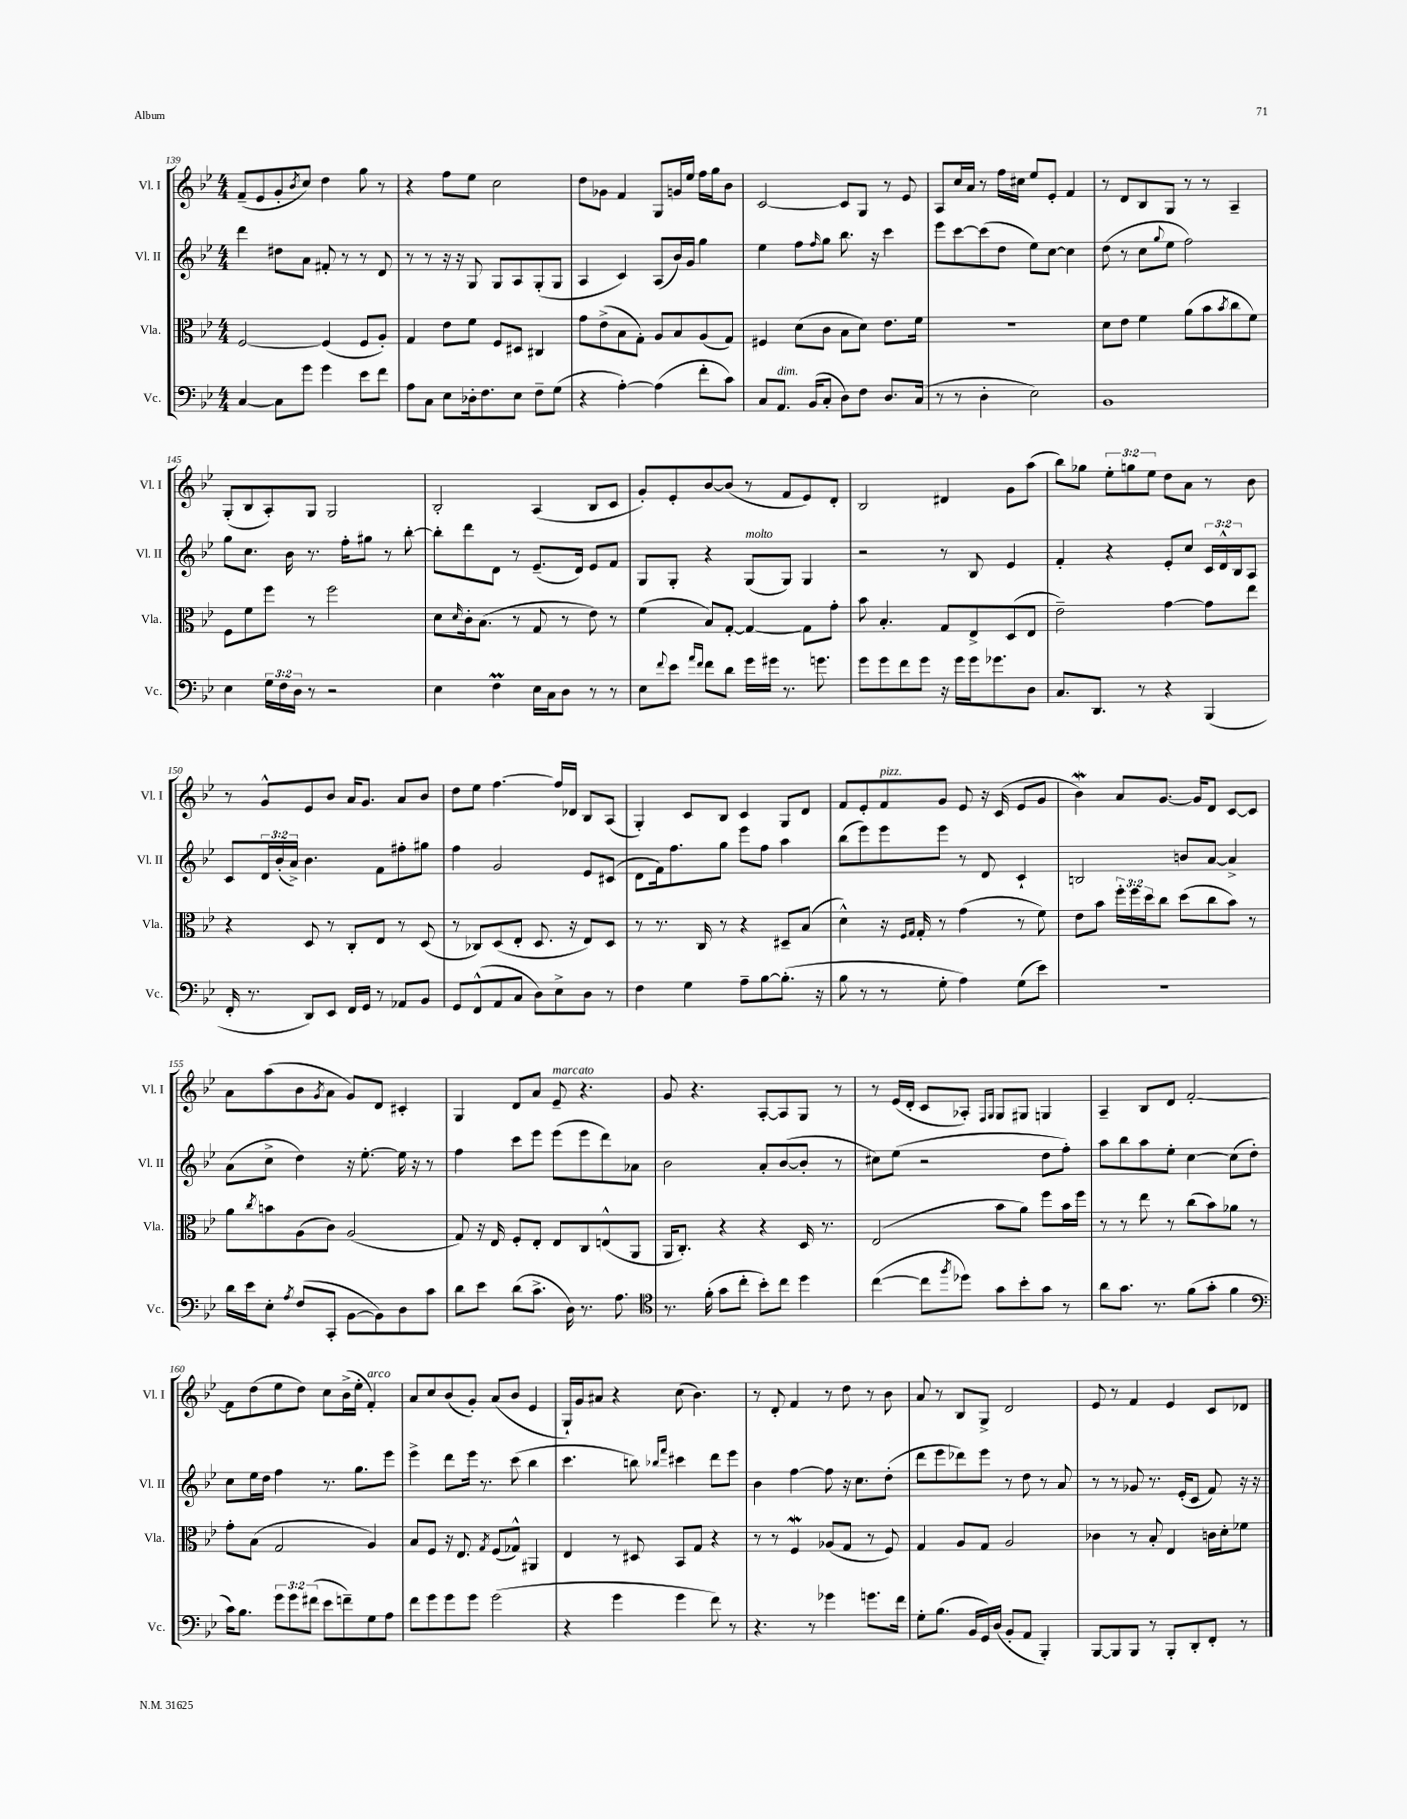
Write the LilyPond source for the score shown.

<<
\new StaffGroup <<
\new Staff = "s0" \with { instrumentName = "Vl. I" shortInstrumentName = "Vl. I" } {
    \clef treble \key bes \major \numericTimeSignature \time 4/4 \override Staff.TupletNumber.text = #tuplet-number::calc-fraction-text
    f'8--( ees'8 g'8-. \acciaccatura { bes'8 } c''8) d''4 g''8 r8 |
    r4 f''8 ees''8 c''2 |
    d''8 ges'8 f'4 g8 g'16 ees''16 f''16 g''16 bes'8 |
    c'2~ c'8 g8 r8 ees'8 |
    a8 c''16 a'16 r8 f''16 cis''16 ees''8 ees'8-. f'4 |
    r8 d'8 bes8 g8 r8 r8 a4-- |
    g8-.( bes8 a8-.) g8 g2 |
    bes2-. a4( bes8 c'8 |
    g'8-.) ees'8-. bes'8~ bes'8( r8 f'8 ees'8) d'8-. |
    bes2 dis'4 g'8 a''8( |
    bes''8) ges''8 \tuplet 3/2 { ees''8-. g''8 ees''8 } d''8 a'8 r8 bes'8 |
    r8 g'8-^ ees'8 bes'8 a'16 g'8. a'8 bes'8 |
    d''8 ees''8 f''4.~ f''16 des'16 bes8 a8( |
    g4-.) c'8 bes8 c'4 g8 d'8 |
    f'8 ees'8-. f'8^\markup { \italic "pizz." } g'8 ees'8 r16 c'16( ees'8 g'8 |
    bes'4\mordent) a'8 g'8.~ g'16 d'8 c'8~ c'8 |
    a'8 a''8( bes'8 \acciaccatura { g'8 } a'8 g'8) d'8 cis'4-. |
    g4 d'8 a'8 ees'8--^\markup { \italic "marcato" } r4. |
    g'8 r4. a8~-. a8 g8 r8 |
    r8 ees'16( d'16-. c'8 aes8-.) \grace { f16 g16 } g8 gis8 g4 |
    a4-- bes8 d'8 f'2~-. |
    f'8 d''8( ees''8 d''8) c''8 bes'16->( ees''16-. f'4-.^\markup { \italic "arco" }) |
    a'8 c''8 bes'8( g'8-.) a'8( bes'8 ees'4 |
    g16-!) g'16 ais'8 r4 c''8( bes'4.) |
    r8 d'8-. f'4 r8 d''8 r8 bes'8 |
    a'8 r8 bes8 g8-> d'2 |
    ees'8 r8 f'4 ees'4 c'8 des'8 \bar "|." |
}
\new Staff = "s1" \with { instrumentName = "Vl. II" shortInstrumentName = "Vl. II" } {
    \clef treble \key bes \major \numericTimeSignature \time 4/4 \override Staff.TupletNumber.text = #tuplet-number::calc-fraction-text
    d'''4 dis''8 a'8 fis'8-. r8 r8 d'8 |
    r8 r8 r16 r16 g8 g8 a8 g8-.( g8 |
    a4 c'4) a8( bes'16) g'16 g''4 |
    ees''4 f''8 \grace { f''16 } g''8 bes''8. r16 c'''4 |
    ees'''8 c'''8~ c'''8( d''8 ees''8) c''8~ c''4 |
    d''8( r8 c''8 \appoggiatura { g''8 } ees''8 f''2) |
    g''8 c''8. bes'16 r8. f''16-. gis''8 r8 bes''8~-. |
    bes''8-. d'''8 d'8 r8 ees'8.--( d'16) ees'8 f'8 |
    g8 g8-. r4 g8^\markup { \italic "molto" }( g8) g4 |
    r2 r8 bes8 ees'4 |
    f'4-. r4 ees'8-. c''8 \tuplet 3/2 { c'16 d'16-^ bes16 } a8 |
    c'8 \tuplet 3/2 { d'16 bes'16-.( a'16->) } bes'4. f'8 fis''8-. gis''8 |
    f''4 g'2 ees'8 cis'8( |
    d'8 f'16) f''8. g''8 ees'''8 f''8 a''4 |
    bes''8( ees'''8) ees'''8 ees'''8 r8 d'8 c'4-! |
    b2 b'8 a'8~ a'4-> |
    a'8( c''8-> d''4) r16 ees''8.~-. ees''16 r16 r8 |
    f''4 c'''8 ees'''8 ees'''8( ees'''8 d'''8) aes'8 |
    bes'2 a'8-. bes'8~( bes'8-. r8 |
    cis''8) ees''8( r2 d''8 f''8-.) |
    a''8 bes''8 a''8 ees''8-. c''4~ c''8( d''8-.) |
    c''8 ees''16 d''16 f''4 r8. g''8. ees'''8 |
    ees'''4-> d'''8 ees'''16 r8. c'''8( bes''4 |
    c'''4. b''8) \grace { bes''16 f'''16 } cis'''4 d'''8 ees'''8 |
    bes'4 f''4~ f''8 r16 c''8. d''8-.( |
    d'''8 ees'''8 des'''8) ees'''8 r8 d''8 r8 a'8 |
    r8 r8 ges'8 r8. ees'16-.( c'8 f'8) r16 r16 \bar "|." |
}
\new Staff = "s2" \with { instrumentName = "Vla." shortInstrumentName = "Vla." } {
    \clef alto \key bes \major \numericTimeSignature \time 4/4 \override Staff.TupletNumber.text = #tuplet-number::calc-fraction-text
    f2~ f4( f8 a8-.) |
    g4 ees'8 f'8 f8 dis8 cis4 |
    g'8 ees'8->( bes8 g8-.) a8 bes8 a8( g8) |
    fis4 d'8( c'8 bes8 d'8) ees'8. f'16 |
    R1 |
    d'8 ees'8 f'4 a'8( bes'8 \acciaccatura { bes'8 } c''8 f'8) |
    f8 f'8 f''8 r8 f''2 |
    d'8 \grace { d'16 } c'16-. bes8.( r8 g8 r8 ees'8) r8 |
    f'4( bes8) g8~-. g4~ g8 g'8-. |
    bes'8 bes4.-. g8 ees8-> d8( ees8 |
    ees'2--) g'4~ g'8 ees''8 |
    r4 d8 r8 c8-. ees8 r8 d8( |
    r8 ces8) d8( ees8-. d8. r16 ees8) d8 |
    r8 r8. c16 r8 r4 dis8-- bes8( |
    d'4-^) r16 \grace { f16 g16 } g16-. r8 g'4( r8 f'8) |
    ees'8 bes'8 \tuplet 3/2 { f''16-. f''16 d''16 } c''8 d''8( c''8 bes'8) r8 |
    a'8 \acciaccatura { c''8 } b'8 a8( c'8) a2( |
    g8) r16 ees16 f8-. ees8-. ees8 c8 e8-^( a,8 |
    a,16 c8.-.) r4 r4 d16 r8. |
    ees2( bes'8 a'8) f''8 bes'16 f''16 |
    r8 r8 ees''8 r8 c''8( bes'8) aes'8 r8 |
    g'8-. bes8( g2 a4) |
    bes8 f8 r16 ees8. \acciaccatura { g8 } f8( ges8-^) ais,4 |
    ees4 r8 dis8 bes,8 g8 r4 |
    r8 r8 f4\mordent aes8( g8 r8 f8) |
    g4 a8 g8 a2 |
    ces'4 r8 bes8-. ees4 c'16 d'16-. fes'8 \bar "|." |
}
\new Staff = "s3" \with { instrumentName = "Vc." shortInstrumentName = "Vc." } {
    \clef bass \key bes \major \numericTimeSignature \time 4/4 \override Staff.TupletNumber.text = #tuplet-number::calc-fraction-text
    c4~ c8 g'8 g'4 ees'8 f'8 |
    a8 c8 ees8 des16-. f8. ees8 f8-- g8( |
    r4 a4~-.) a4( f'8-. c'8) |
    c8 a,8.^\markup { \italic "dim." } bes,16( c8-. d8) f8 d8. c16( |
    r8 r8 d4-. ees2) |
    bes,1 |
    ees4 \tuplet 3/2 { g16 f16 d16 } r8 r2 |
    ees4 f4\prall ees16 c16 d8 r8 r8 |
    ees8 \appoggiatura { f'8 } ees'8 \grace { a'16 f'16 } f'8 d'8 g'16 gis'16 r8. g'8. |
    g'8 g'8 f'8 g'8 r16 g'16 g'16 ges'8. d8 |
    c8. d,8. r8 r4 bes,,4( |
    f,16-. r8. d,8) ees,8 f,16 g,16 r8 aes,8 bes,8 |
    g,8 f,8-^( a,8 c8 d8) ees8-> d8 r8 |
    f4 g4 a8-- bes8~ bes8.-.( r16 |
    bes8 r8 r8 g8-. a4) g8( ees'8) |
    r1 |
    d'16 ees'16 ees8-. \acciaccatura { a8 } f8( c,8-. bes,8~ bes,8) d8 c'8 |
    d'8 ees'8 d'8( c'8.-> d16) r8. a8. |
    \clef tenor r8. f'16-.( g'8 c''8-. bes'8-.) c''8 d''4 |
    c''4~( c''8 \acciaccatura { f''8 } des''8) g'8 bes'8-. g'8 r8 |
    a'8 g'8. r8. f'8( g'8-. f'4 |
    \clef bass c'16) bes8. \tuplet 3/2 { g'8 g'8 fis'8( } ees'8 f'8--) g8 a8 |
    f'8 g'8 g'8 g'8 g'2( |
    r4 g'4 g'4 f'8) r8 |
    r4. r8 ges'4 g'8. f'16 |
    g8-. bes8.( bes,16 g,16) d16( bes,8-. a,8 bes,,4-.) |
    bes,,8~ bes,,8 bes,,8 r8 bes,,8-. d,8-. f,8-. r8 \bar "|." |
}
>>
>>
\layout { \context { \Score currentBarNumber = #139 } }
